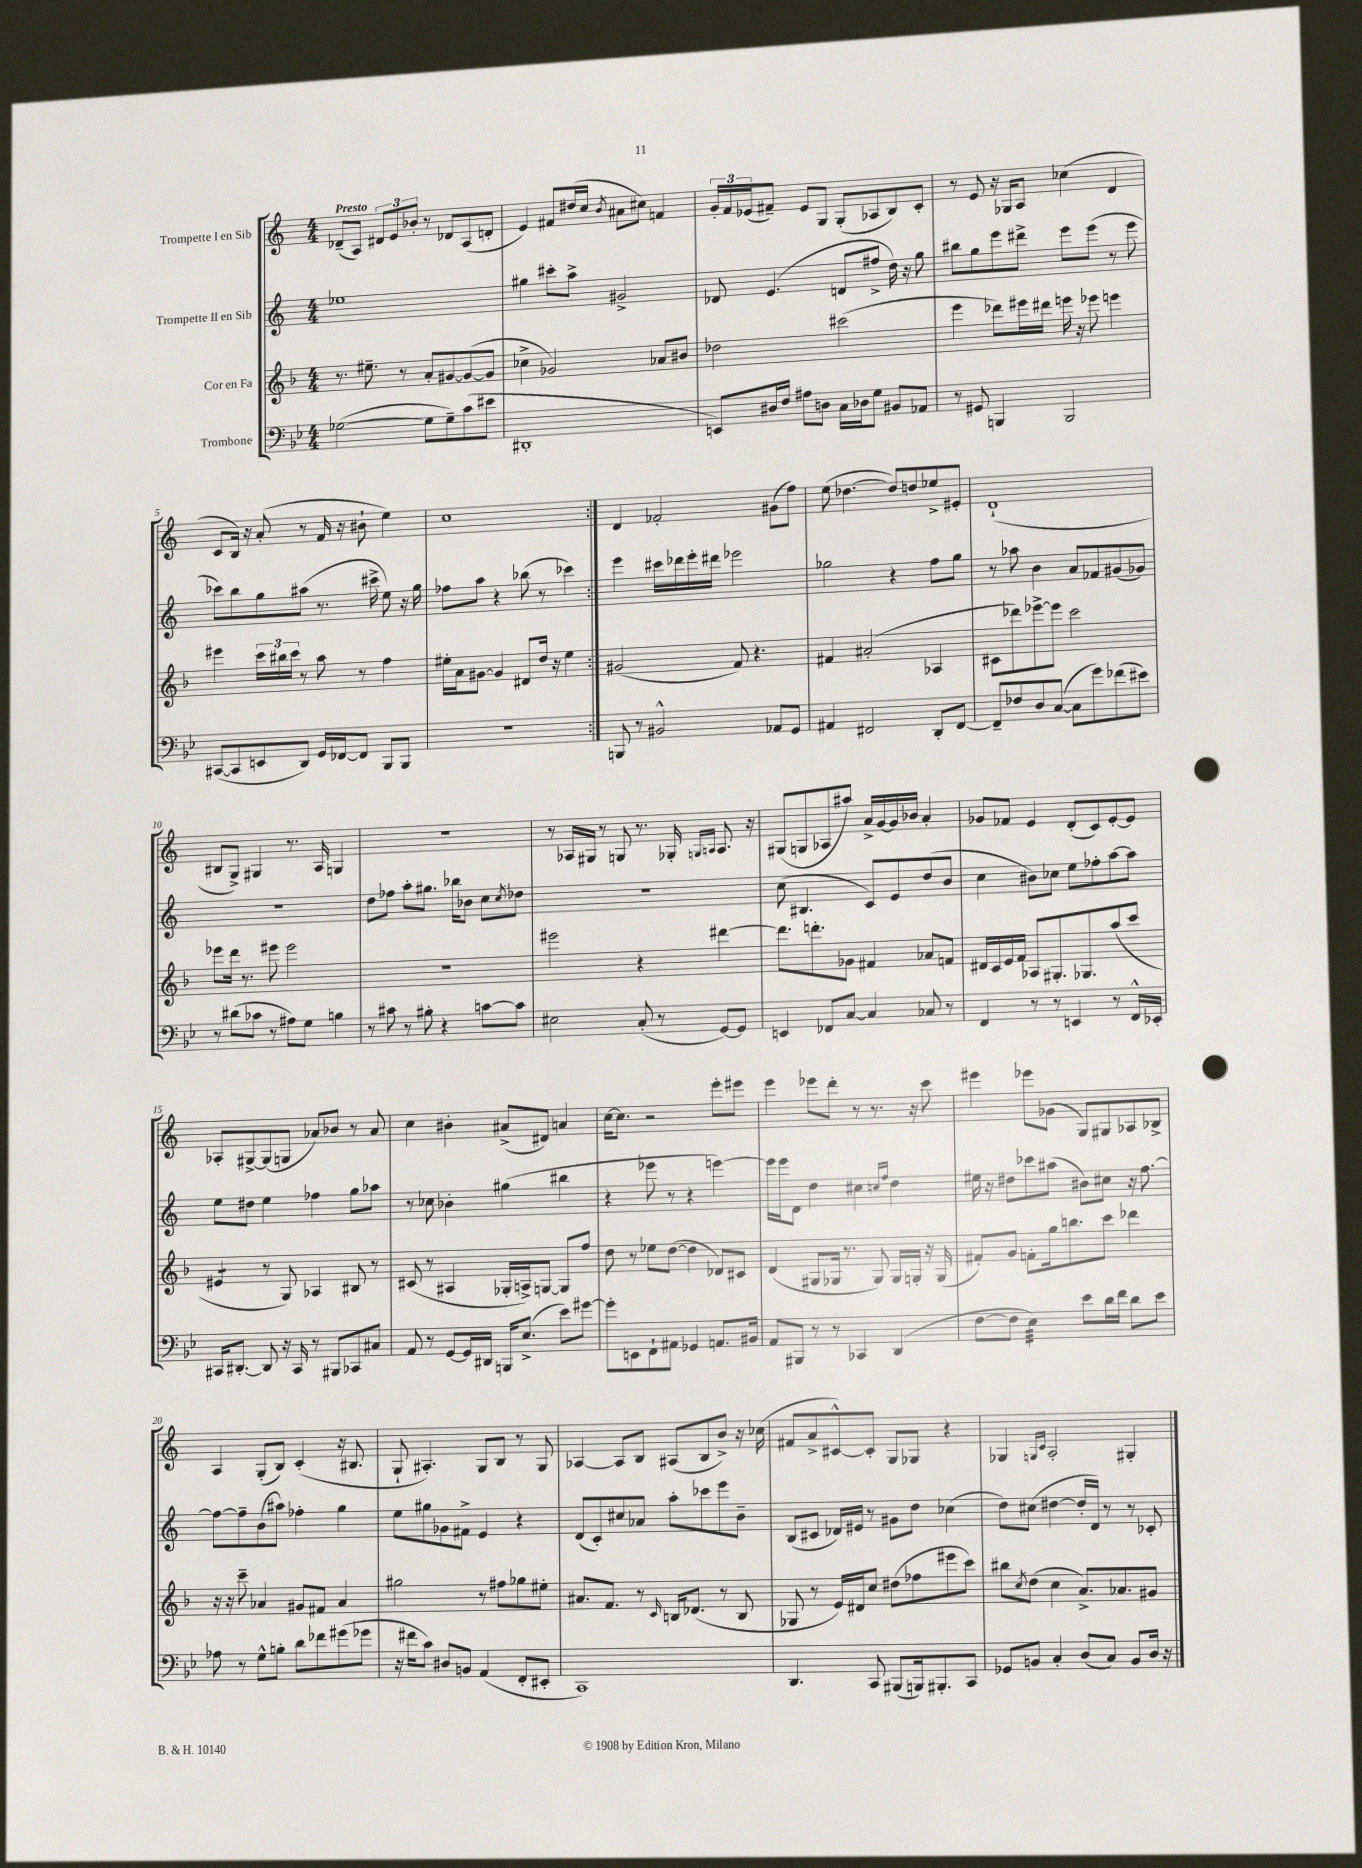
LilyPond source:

<<
\new StaffGroup <<
\new Staff = "s0" \with { instrumentName = "Trompette I en Sib" } {
    \clef treble \key c \major \numericTimeSignature \time 4/4 \tempo "Presto"
    \repeat volta 2 { des'8--( a8) \tuplet 3/2 { dis'8 e'8 bes'8-. } r8 des'8 a8( d'8-. |
    e'4) fis'8 dis''16( c''16 \acciaccatura { b'8 } ais'8 cis''8) f'4 |
    \tuplet 3/2 { g'16-. f'16 ees'16( } fis'8--) ees'8 g8 g8-.( aes8 b8) c'8-. |
    r8 e'8 r16 ges16 a8 ces''4( d'4 |
    c'8 b16) r16 a'8-.( r8 f'16 r16 bis'8-! e''4) |
    c''1 | }
    d'4 fes'2-. gis'8( f''8) |
    e''8( des''4.~ des''8) d''8 ees''8-> eis'8-. |
    d'1-!( |
    bis8 g8->) gis4 r8. a16 g4 |
    R1 |
    r8 aes16 gis16 r8 g8 r8. ges16-. \grace { g16 a16 } a8. r16 |
    gis8( g8 aes8 ais''8) a'16-> g'16~ g'16 bes'16 a'4-. |
    ges'8 fes'8 e'4 d'8-.( c'8) e'8~-. e'8 |
    aes8-. gis8~-> gis8( g8 aes'8) bes'8 r8 aes'8 |
    c''4 bis'4-. ais'8->( dis'8) a'4 |
    c''16~ c''8. r2 e'''8-. eis'''8 |
    e'''4 ees'''8 d'''8-. r8 r8. r16 c'''8 |
    eis'''4 ees'''8 ges'8( g8) gis8 aes8 bes8-> |
    a4 g8-.( b8) c'4-.( r16 bis8. |
    g8-! ais4.-.) g8 b8 r8 g8 |
    aes4~ aes8 b8 ais8( b8 b'8->) r16 ces''16( |
    fis'8 a'8-> cis'8~-^) cis'8-. g8 ges8 r4 |
    ges4 \grace { g16 c'16 } a2-. gis4-. \bar "|." |
}
\new Staff = "s1" \with { instrumentName = "Trompette II en Sib" } {
    \clef treble \key c \major \numericTimeSignature \time 4/4
    \repeat volta 2 { ees''1 |
    gis''4 cis'''8-. a''8-> gis'2-> |
    des'8 e'4.( d'8 fis''8-> d''16) r16 g''8 |
    bis''8 g''8 e'''8 dis'''8-> e'''8 e'''8( r8 e'''8 |
    ces'''8) b''8 g''8 ais''8( r8. cis'''16-> e''8) r16 g''16 |
    fes''8 a''8 r4 bes''8( r8 ces'''4) | }
    e'''4 cis'''16 des'''16 e'''16-. dis'''16 ees'''2 |
    ges''2 r4 f''8 ges''8 |
    r8 aes''8 b'4 a'8 fes'8 gis'8( ges'8) |
    R1 |
    d''8 fes''8 a''8-. gis''8. bes''16 bes'8 c''8 \acciaccatura { c''8 } des''8 |
    R1 |
    c''8( bis4. c'8) e'8 d''8( b'8 |
    c''4 bis'8) ces''8 e''8 fes''8-. a''8~ a''8 |
    e''8 dis''8 e''4 fes''4 g''8 aes''8 |
    r8 ces''8 bes'4-. gis''4( bis''4 |
    r4 ees'''8 r8 r4 e'''4~) |
    e'''16 e'''16 d'8 d''4 cis''4 \grace { c''16 f''16 } d''4 |
    eis''16 r16 dis''8 ces'''8 ais''8( bis'8) cis''8 r16 f''8.~ |
    f''8~ f''8-- b'8( ais''8) fes''4-. g''4 |
    e''8 gis''8 ges'8 fis'8-> e'4 r4 |
    d'8( c'8-.) cis''8 aes'8 a''8-. ces'''8 e'''8 b'8-- |
    b8( cis'8 des'16) eis'16 r8 gis'8 d''8 ces''4( |
    d''8) cis''8( dis''4~ dis''16-. d'16) r8 r8 ces'8-. \bar "|." |
}
\new Staff = "s2" \with { instrumentName = "Cor en Fa" } {
    \clef treble \key f \major \numericTimeSignature \time 4/4
    \repeat volta 2 { r8. eis''8.-- r8 a'8-. gis'8~ gis'8~( gis'8 |
    ces''4-> ges'2) aes'8 bis'8 |
    des''2 cis'''2( |
    e'''4 des'''8) eis'''16 dis'''16 e'''16 r16 ees'''8 e'''4 |
    eis'''4 \tuplet 3/2 { c'''16 bis''16 c'''16 } r8 a''8 r8 f''4 |
    eis''16-. a'16 gis'8~ gis'4 dis'8 d''16 r16 eis''4 | }
    gis'2( f'8) r4. |
    fis'4 ais'2-.( aes4 |
    cis'8 des'''8) ees'''8~-> ees'''8 c'''2 |
    ees'''8 d'''16 r8. eis'''8 eis'''2 |
    r1 |
    eis'''2 r4 dis'''4~ |
    dis'''8. d'''8.-. ges'8 fis'4 aes'8 f'8 |
    dis'16 c'16 e'16 f'16 aes8 gis8.-. ges8. a''8( c'''8 |
    eis'4:8 r8 g8) aes4 bis8 r8 |
    cis'8( r8 ais4 ges16-. a16->) g8~ g8 f''8 |
    d''8 r8 ees''8 d''8~( d''4 des'8) cis'8 |
    d'4( gis8 ges16 r8. ges8) ges16 g16-. r16 g16( |
    fis'8-.) g'8 f'8-. g''16 b''8. c'''8 des'''4 |
    r16 r16 c'''8-- aes'4 gis'8 fis'8 aes'4 |
    gis''2 r8 fis''8 ges''8 eis''8-. |
    ais'8. f'8. r8 \grace { c'16 } b16 des'8.( r8 b8 |
    ges8 r8 e'16) dis'16 c''8 dis''8( fes''8 eis'''8 c'''8) |
    bis''8 \acciaccatura { c''8 } d''8( c''4 a'8.->) aes'8. gis'8 \bar "|." |
}
\new Staff = "s3" \with { instrumentName = "Trombone" } {
    \clef bass \key bes \major \numericTimeSignature \time 4/4
    \repeat volta 2 { ges2~( ges8 ges8--) c'8( eis'8 |
    dis,1-. |
    e,8) dis16 f16 ais8 d8 c16 des16 g8 bis,8 aes,8 |
    r8 gis,8 b,,4 b,,2 |
    cis,8~( cis,8 e,8 d,8) g,16 fes,16~ fes,8 bes,,8 bes,,8 |
    R1 | }
    b,,8 r8 bis,2-^ aes,8 g,8 |
    ais,4 fis,2 d,8-. fis,8~ |
    fis,8-- fes8 d8 c8~( c8 g'8) fes'8( eis'8) |
    r8 dis'8( ces'8 r8 ais8) g8 b4 |
    r8 cis'8 r8 bis8-. r4 c'8~ c'8 |
    eis2 c8-.( r8 g,8~) g,8 |
    e,4 fes,8 c8~ c4 ces8 r8 |
    f,4 r8 r8 e,4 r8 f,16-^ ees,16-. |
    cis,16 dis,8.~-. dis,8 r16 cis,16 r8 bis,,8 ces,8 cis8 |
    a,8 r8 g,8~ g,16 dis,16 b,,16 ees8.->( ees'8) gis'8~ |
    gis'8-. e,8 f,8-! ais,8 ges,4 a,8. bis,16 |
    a,8 bis,,8 r8 r8 ces,4 d,4( |
    f8~ f8 ees4:32) ees'8 d'16 f'16 d'8 ees'8 |
    aes8 r8 g8-^ b8-. d'8 fes'8 gis'8( ges'8 |
    r16 fis'16 c'8) dis8 b,8 a,4( f,8-. eis,8-. |
    c,1) |
    d,4. c,8 bis,,8( b,,16) bis,,8.-. c,8 |
    ges,8 b,8 c4-. d8( c8) b,8 d16 r16 \bar "|." |
}
>>
>>
